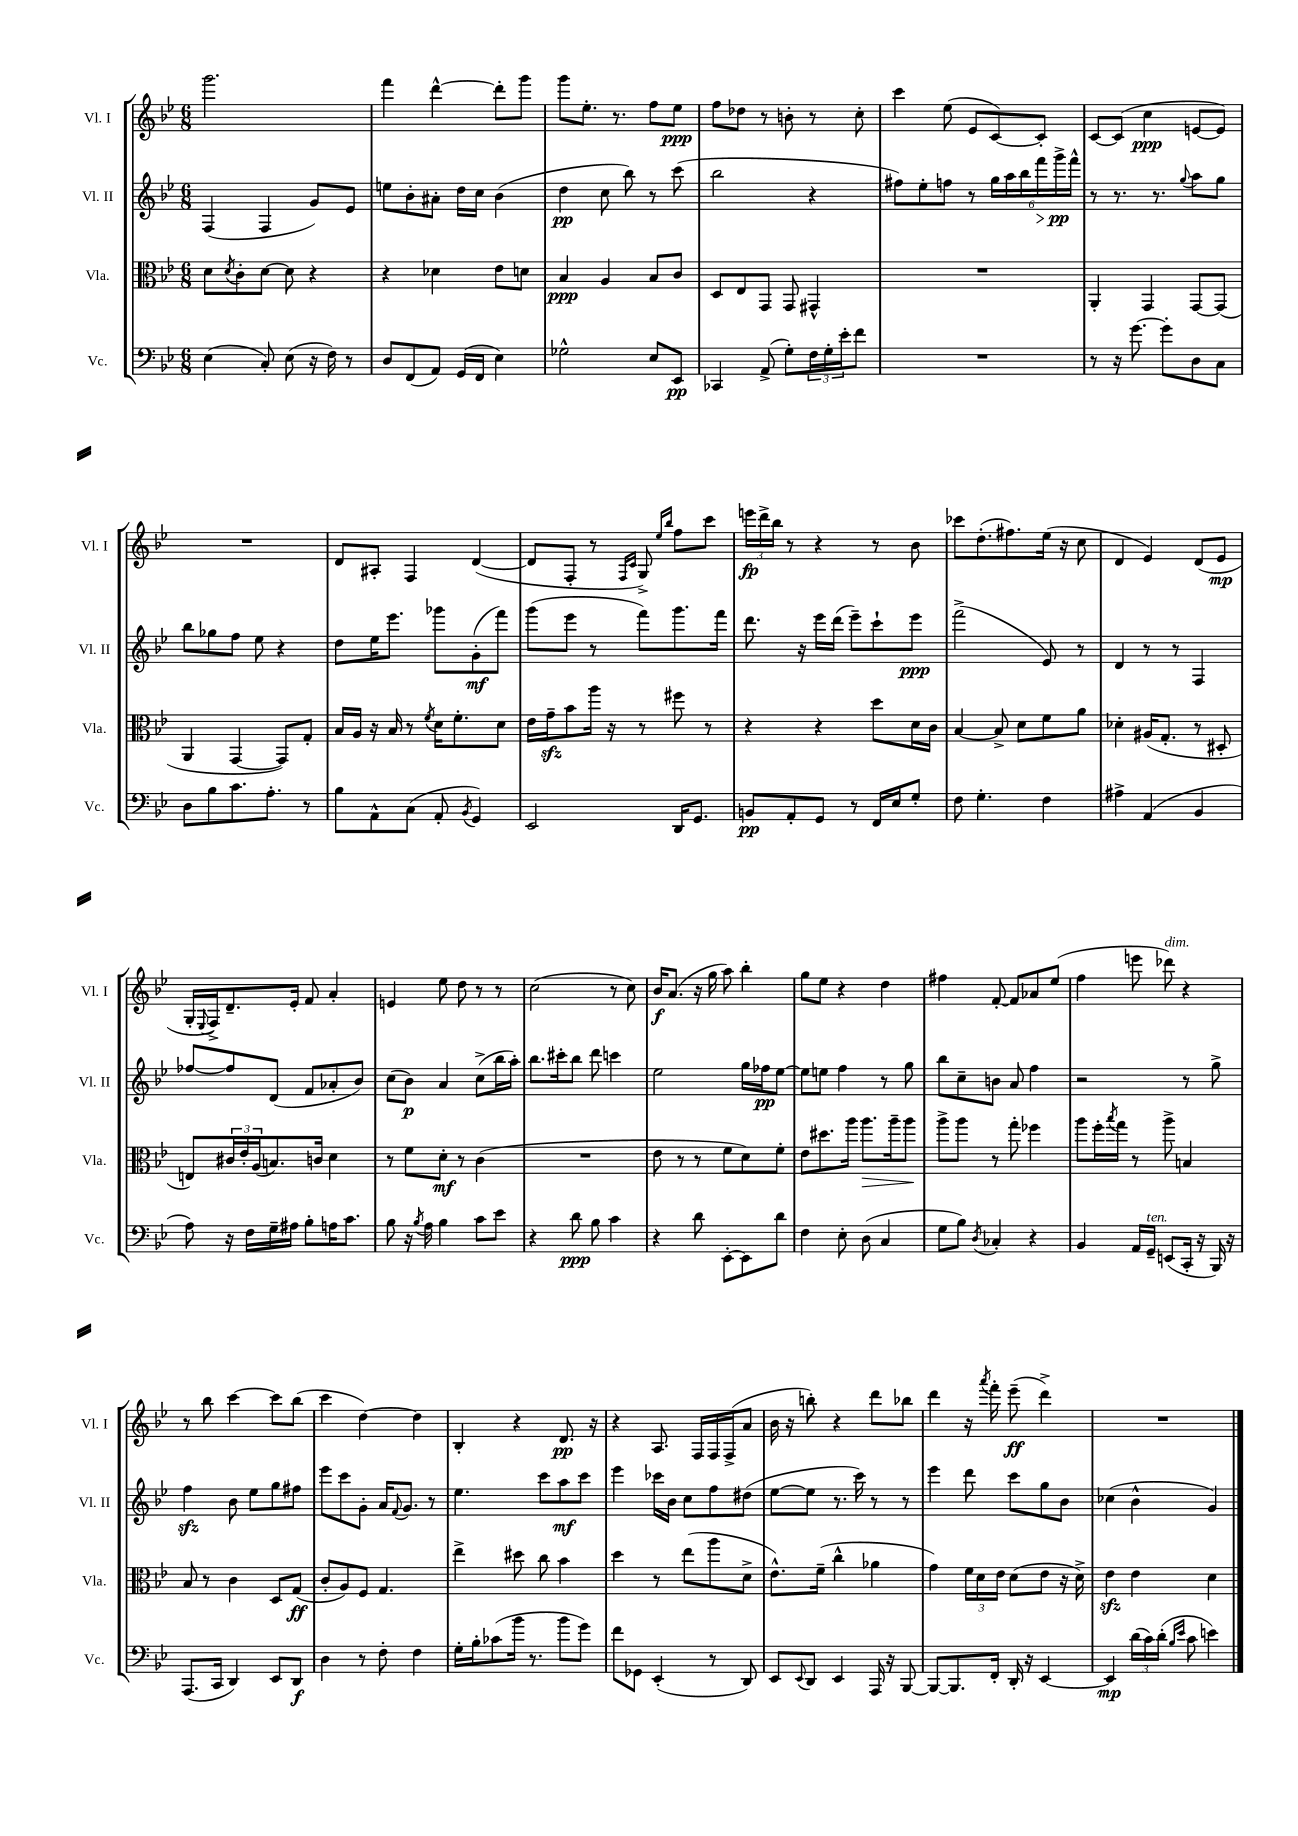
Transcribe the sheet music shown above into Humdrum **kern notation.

**kern	**kern	**kern	**kern
*staff4	*staff3	*staff2	*staff1
*clefF4	*clefC3	*clefG2	*clefG2
*k[b-e-]	*k[b-e-]	*k[b-e-]	*k[b-e-]
*M6/8	*M6/8	*M6/8	*M6/8
(4E-	8d	(4F	2.ggg
.	8qd	.	.
.	8c'	.	.
8C')	[8d	4F	.
(8E-	8d]	.	.
16r	4r	8g)	.
16F)	.	.	.
8r	.	8e-	.
=	=	=	=
8D	4r	8ee	4fff
(8FF	.	8b-'	.
8AA)	4d-	8a#'	[4ddd^^
(16GG	.	16dd	.
16FF	.	16cc	.
4E-)	8e-	(4b-	8ddd']
.	8d	.	8ggg
=	=	=	=
2G-^^	4B-	4dd	8ggg
.	.	.	8.ee-'
.	4A	8cc	.
.	.	.	8.r
.	.	8bb-)	.
8E-	8B-	8r	8ff
8EE-	8c	(8ccc	8ee-
=	=	=	=
4CC-	8D	2bb-	8ff
.	8E-	.	8dd-
(8AA^	8GG	.	8r
8G')	8GG	.	8b'
24F	4GG#^^	4r	8r
24G'	.	.	.
24e-'	.	.	.
8f	.	.	8cc'
=	=	=	=
2.r	2.r	8ff#)	4ccc
.	.	8ee-'	.
.	.	8ff	(8ee-
.	.	8r	8e-
.	.	24gg	[8c)
.	.	24aa	.
.	.	24bb-	.
.	.	24fff	8c']
.	.	24ggg^	.
.	.	24fff^^	.
=	=	=	=
8r	4AA'	8r	[8c
16r	.	8.r	(8c]
[8.g	.	.	.
.	4GG	.	4cc
.	.	8.r	.
8g']	.	.	.
.	.	8qqgg	.
8D	[8GG	8aa	[8e
8C	(8GG]	8gg	8e])
=	=	=	=
8D	4AA	8bb-	2.r
8B-	.	8gg-	.
8.c	[4GG	8ff	.
.	.	8ee-	.
8.A'	.	.	.
.	8GG])	4r	.
8r	8G'	.	.
=	=	=	=
8B-	16B-	8dd	8d
.	16A	.	.
8AA^^	16r	16ee-	8A#'
.	16B-	8.eee-	.
(8C	8r	.	4F
.	8qf	.	.
8AA'	16d	8ggg-	.
.	8.f'	.	.
8qBB-	.	.	.
4GG)	.	(8g'	([4d
.	8d	8fff)	.
=	=	=	=
2EE-	16e-	(8ggg	8d]
.	16g~	.	.
.	8b-	8eee-	8F'
.	16aa	8r	8r
.	16r	.	.
.	.	.	16qqF
.	.	.	16qqc
.	8r	8fff)	8G^)
.	.	.	16qqee-
.	.	.	16qqbb-
16DD	8ff#	8.ggg	8ff
8.GG	.	.	.
.	8r	.	8ccc
.	.	16fff	.
=	=	=	=
8BB	4r	8.ddd	24eee
.	.	.	24ddd^
.	.	.	24bb-
8AA'	.	.	8r
.	.	16r	.
8GG	4r	16eee-	4r
.	.	(16ddd	.
8r	.	8eee-~)	.
16FF	8dd	8ccc`	8r
16E-	.	.	.
8G'	16d	8eee-	8b-
.	16c	.	.
=	=	=	=
8F	[4B-	(2fff^	8ccc-
4.G'	.	.	(8.dd'
.	8B-^]	.	.
.	.	.	8.ff#)
.	8d	.	.
4F	8f	8e-)	(16ee-
.	.	.	16r
.	8a	8r	8cc
=	=	=	=
4A#^	4d-'	4d	4d
(4AA	(16A#	8r	4e-)
.	8.G'	.	.
.	.	8r	.
4BB-	8r	4F	(8d
.	8D#'	.	8e-
=	=	=	=
8A)	8E)	[8ff-	16G'
.	.	.	8qqE-
.	.	.	16F^)
16r	24c#	8ff-]	8.d~
.	24e-'	.	.
16F	.	.	.
.	(24A	.	.
16G~	8.B)	(8d	.
16A#	.	.	16e-'
8B-'	.	8f	8f
.	16c	.	.
16A	4d	8a-'	4a'
8.c	.	.	.
.	.	8b-)	.
=	=	=	=
8B-	8r	(8cc	4e
16r	8f	8b-)	.
8qB-	.	.	.
16A	.	.	.
4B-	8d'	4a	8ee-
.	8r	.	8dd
8c	(4c	(8cc^	8r
8e-	.	16bb-	8r
.	.	16aa')	.
=	=	=	=
4r	2.r	8.bb-	(2cc
.	.	16ccc#'	.
8d	.	8bb-	.
8B-	.	8ddd	.
4c	.	4ccc	8r
.	.	.	8cc)
=	=	=	=
4r	8e-	2ee-	16b-
.	.	.	(8.a
.	8r	.	.
8d	8r	.	16r
.	.	.	16gg
[8EE-'	8f	.	8aa)
8EE-]	8d)	16gg	4bb-'
.	.	16ff-	.
8d	8f'	[8ee-	.
=	=	=	=
4F	8e-	8ee-]	8gg
.	8.dd#	8ee	8ee-
8E-'	.	4ff	4r
.	16aa	.	.
(8D	8.aa	.	.
4C	.	8r	4dd
.	16aa~	.	.
.	8aa	8gg	.
=	=	=	=
8G	8aa^	8bb-	4ff#
8B-)	8aa	8cc~	.
8qD	.	.	.
4C-'	8r	8b	[8f'
.	8gg'	8a	8f]
4r	4ff-	4ff	8a-
.	.	.	(8ee-
=	=	=	=
4BB-	8aa	2r	4ff
.	16ff'	.	.
.	8qbb-	.	.
.	16gg	.	.
16AA	8r	.	8eee
16GG~	.	.	.
(8EE	8aa^	.	8ddd-)
16CC'	4B	8r	4r
16r	.	.	.
16BBB-)	.	8gg^	.
16r	.	.	.
=	=	=	=
(8.AAA	8B-	4ff	8r
.	8r	.	8bb-
16CC	.	.	.
4DD)	4c	8b-	[4ccc
.	.	8ee-	.
8EE-	8D	8gg	8ccc]
8DD	(8G	8ff#	(8bb-
=	=	=	=
4D	8c'	8eee-	4ccc
.	8A)	8ccc	.
8r	8F	8g'	[4dd)
8F'	4.G	16a	.
.	.	8qqf	.
.	.	8.g	.
4F	.	.	4dd]
.	.	8r	.
=	=	=	=
16G'	4ee-^	4.ee-	4B-'
16B-'	.	.	.
(8c-	.	.	.
16b-	8dd#	.	4r
8.r	.	.	.
.	8cc	8ccc	.
8b-	4b-	8aa	8.d
8g)	.	8ccc	.
.	.	.	16r
=	=	=	=
8f	4dd	4eee-	4r
8GG-	.	.	.
(4EE-'	8r	16ccc-	8.A
.	.	16b-	.
.	(8ee-	8cc	.
.	.	.	16F
8r	8aa	8ff	16F
.	.	.	(16F^
8DD)	8d^	(8dd#	8a
=	=	=	=
8EE-	8.e-^^)	[8ee-	16b-
.	.	.	16r
8qqEE-	.	.	.
8DD	.	8ee-]	8bb')
.	(16f~	.	.
4EE-	4cc^^	8.r	4r
.	.	16ccc)	.
16AAA	4a-	8r	8ddd
16r	.	.	.
[8BBB-	.	8r	8bb-
=	=	=	=
8BBB-_	4g)	4eee-	4ddd
8.BBB-]	.	.	.
.	24f	8ddd	16r
.	24d	.	.
.	.	.	8qaaa
16FF'	.	.	16fff'
.	24e-	.	.
16DD'	(8d	8ccc	(8eee-~
16r	.	.	.
[4EE-	8e-	8gg	4ddd^)
.	16r	8b-	.
.	16d^)	.	.
=	=	=	=
4EE-]	4e-	(4cc-	2.r
(24d	4e-	4b-^^	.
24c)	.	.	.
(24d'	.	.	.
16qqB-	.	.	.
16qqe-	.	.	.
8c	.	.	.
4e)	4d	4g)	.
==	==	==	==
*-	*-	*-	*-
